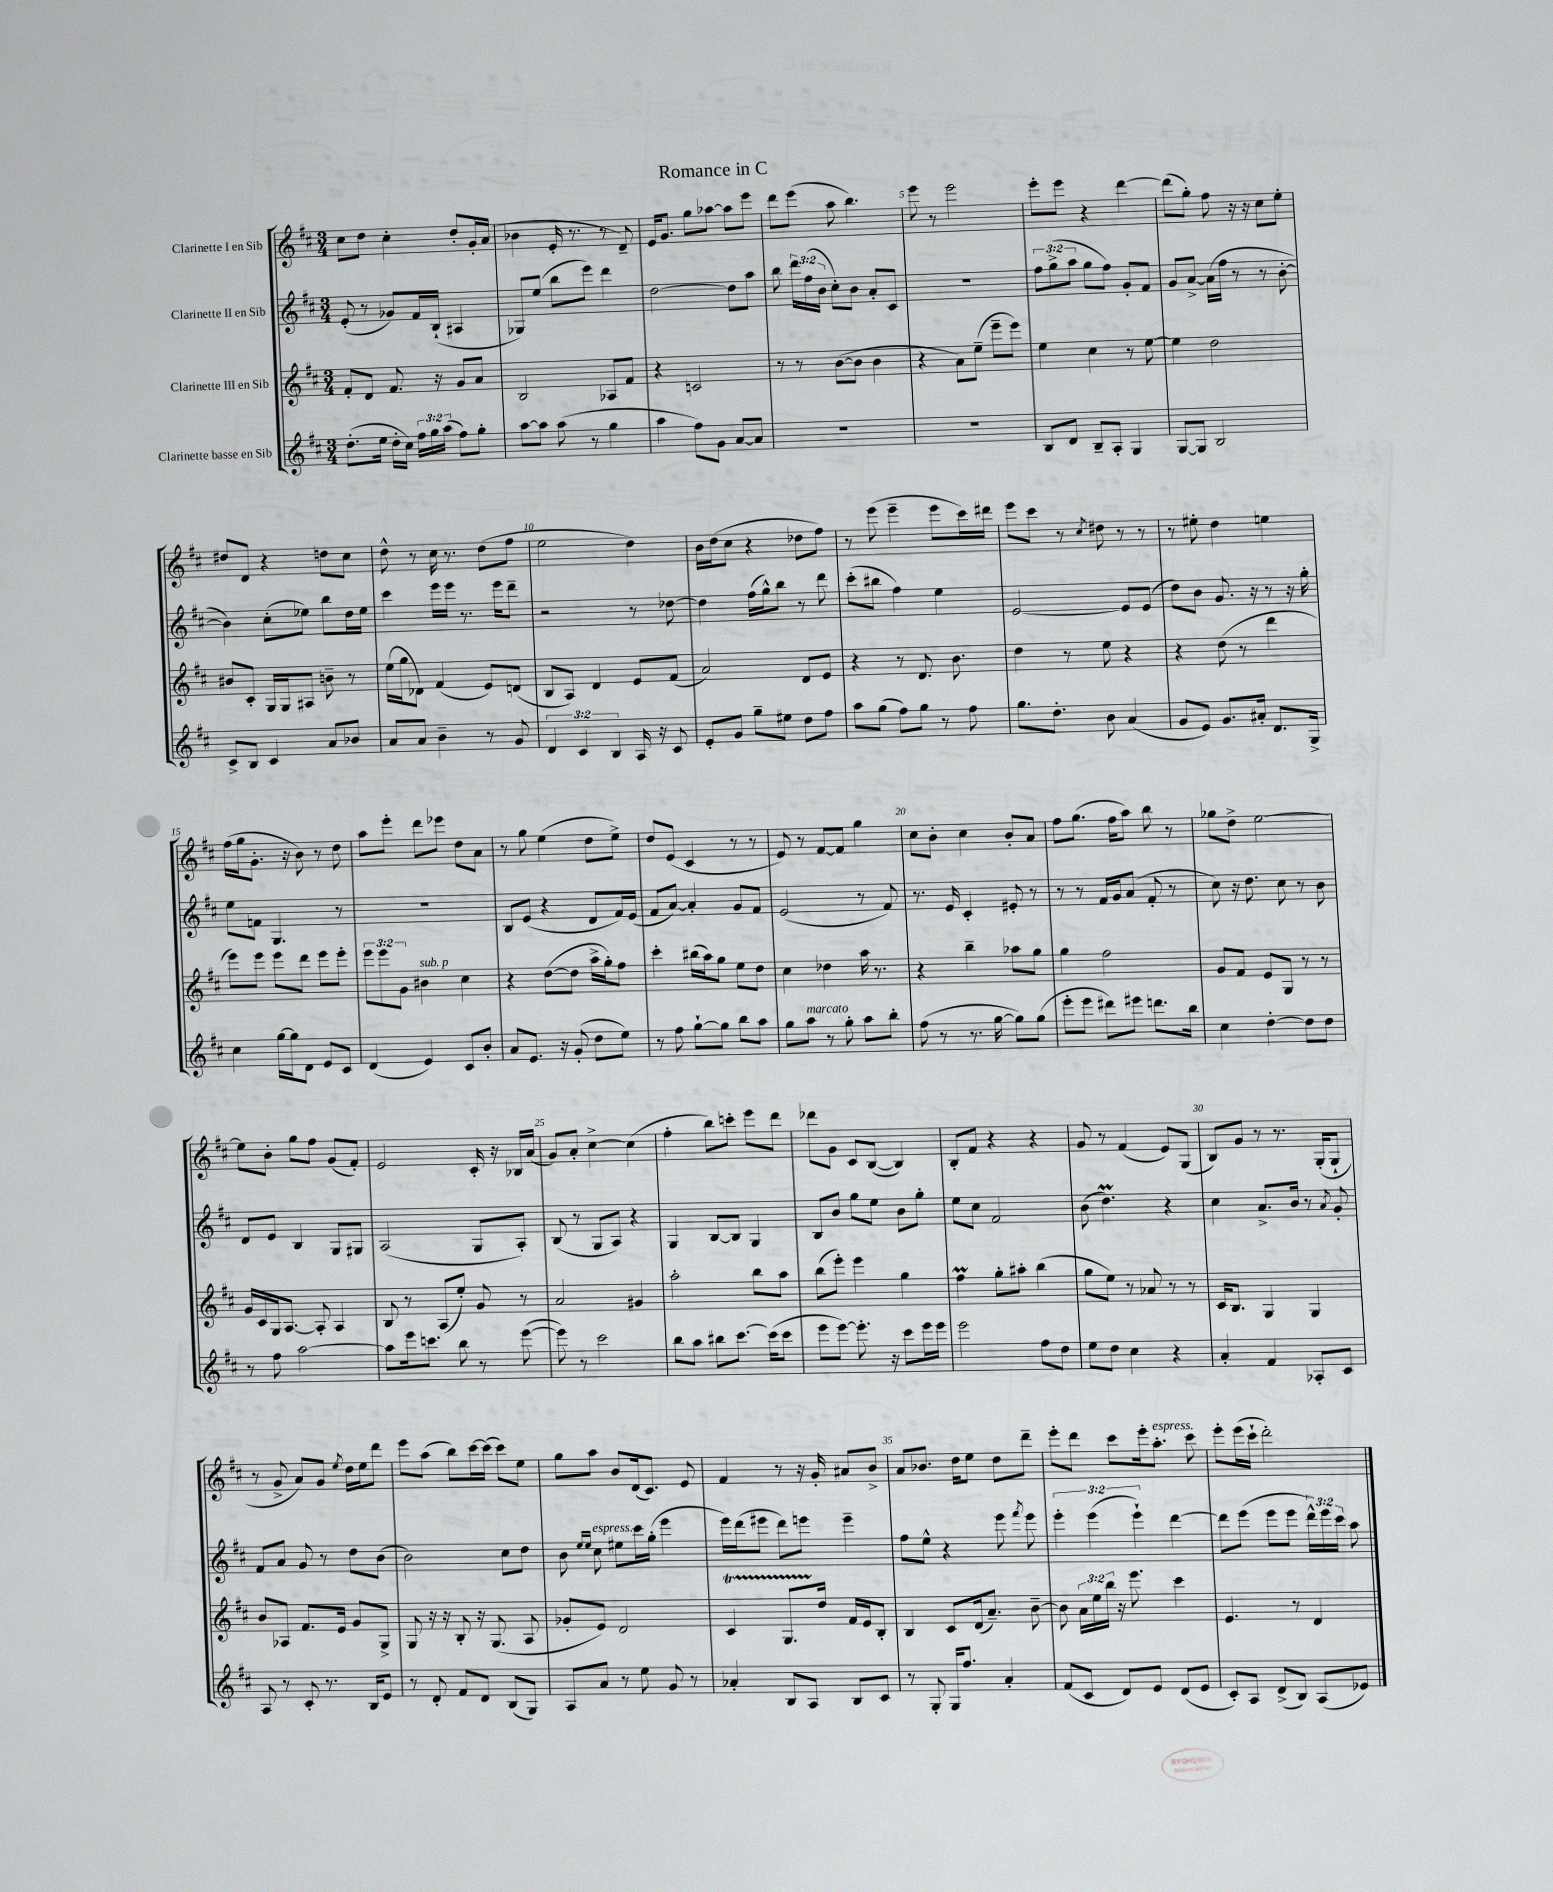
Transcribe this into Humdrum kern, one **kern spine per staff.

**kern	**kern	**kern	**kern
*staff4	*staff3	*staff2	*staff1
*clefG2	*clefG2	*clefG2	*clefG2
*k[f#c#]	*k[f#c#]	*k[f#c#]	*k[f#c#]
*M3/4	*M3/4	*M3/4	*M3/4
(8.dd'	8f#'	(8e'	8cc#
.	8d	8r	8dd
16ee	.	.	.
16dd'	8.f#	8g-)	4cc#'
16cc#)	.	.	.
24ff#	.	16f#	.
24gg	.	.	.
.	16r	(16B`	.
(24aa	.	.	.
8ff#)	8g	4A#	8dd'
8gg'	8a	.	16g'
.	.	.	(16a
=	=	=	=
[8aa	2B	8G-)	4b-
8aa]	.	(8ee	.
(8aa	.	8bb	16e'
.	.	.	8.r
8r	.	8eee)	.
4gg	8A-	4ddd	8r
.	8f#	.	8d~)
=	=	=	=
4aa	4r	[2dd	16e
.	.	.	8.g
8ff#)	2c	.	8gg
8g	.	.	[8aa-
[8a	.	8dd]	8aa-]
8a]	.	8aa	8eee
=	=	=	=
2.r	8r	8bb	8ddd
.	8r	24ddd	(8eee
.	.	(24ff#	.
.	.	24b	.
.	([8b	8cc#')	8aa
.	8b]	8b	4.bb)
.	4b	8a'	.
.	.	8c#	.
=	=	=	=
2.r	4r	2.r	8eee
.	.	.	8r
.	8a)	.	2eee
.	(8ee~	.	.
.	8eee~	.	.
.	8eee)	.	.
=	=	=	=
8B	4ee	12ff#	8eee'
.	.	(12gg^	.
8d	.	.	8eee
.	.	12aa	.
8B~	4cc#	8gg	4r
8A'	.	8ff#)	.
4G	8r	8g'	[4ddd
.	[8ee	8f#	.
=	=	=	=
[8G	4ee]	8g	(8ddd]
8G]	.	[8a^	8gg')
2B	2dd	(16a]	8ff#
.	.	16ff#	.
.	.	8r	16r
.	.	.	16r
.	.	8r	8cc#
.	.	[8b'	8ee'
=	=	=	=
8c#^	8b#	4b])	8dd#
8B	8c#'	.	8d
4c#	16G	(8cc#'	4r
.	16G	.	.
.	8A#	8ee-)	.
8a	8b~	8bb	8dd
8b-	8r	16dd	8cc#
.	.	16ee-	.
=	=	=	=
8a	(16ee	4ccc#	8dd^^
.	16gg	.	.
8a	8d-)	.	8r
4b~	(4f#	16eee	16cc#
.	.	16eee	8.r
.	.	8.r	.
8r	8e)	.	(8dd
.	.	16eee	.
8g	(8d	8ddd~	8ff#
=	=	=	=
6d	8B	2r	2ee
.	8A)	.	.
6c#	.	.	.
.	4d	.	.
6B	.	.	.
16A	8e	8r	4dd)
16r	.	.	.
8c#	(8f#	[8dd-	.
=	=	=	=
8e'	2a)	4dd-]	16b
.	.	.	(16dd
8g	.	.	8cc#
8gg~	.	(16ff#	4r
.	.	16gg^^)	.
8ee#	.	8bb	.
8dd	8d	8r	8dd-
8ff#	8e	8ddd	8ff#)
=	=	=	=
8aa	4r	(8ccc#'	8r
(8gg	.	8bb#	(8eee
8ff#)	8r	4ff#)	4eee~
8gg	8.d	.	.
8r	.	4ee	8eee
.	8.b	.	.
8ff#	.	.	16ccc#)
.	.	.	16ddd#
=	=	=	=
8.gg	4dd	[2e	8eee
.	.	.	8ccc#
8.dd'	.	.	.
.	8r	.	8r
.	.	.	8qcc#
8b	8ee	.	8dd#
(4a	4r	8e]	8r
.	.	(8e	8r
=	=	=	=
8g	4r	8dd)	8r
8e)	.	8b	8ee#'
8.g	(8dd	8.g	4dd
.	8r	.	.
16a#'	.	16r	.
8.d	4ddd	8r	4ee
.	.	16r	.
16G^	.	16gg'	.
=	=	=	=
4cc#	8eee)	8ee	(16ff#
.	.	.	16gg
.	8eee	8f	8.g'
[16gg	8eee	4.G	.
16gg]	.	.	16r
8d	8ddd	.	8b)
8e	8eee	.	8r
8c#	8eee'	8r	8dd
=	=	=	=
(4d	12eee	2.r	8aa
.	12eee	.	.
.	.	.	8eee'
.	12g	.	.
4e)	4b#	.	8ddd
.	.	.	8eee-
8c#	4cc#	.	8dd
8b'	.	.	8a
=	=	=	=
8a	4r	8B	8r
8.e	.	(8e	8gg
.	([8dd	4r	(4ee
16r	.	.	.
(8g'	8dd]	.	.
8dd	16aa^	8d	8dd
.	16gg')	.	.
8ee)	8ff#	16f#)	8ee^)
.	.	(16e	.
=	=	=	=
8r	4ccc#'	8f#	8dd
8ff#	.	[8a)	(8e
[8gg`	(16bb#	4a']	4c#
.	16aa)	.	.
8gg]	8gg	.	.
8bb	8ee	8g	8r
8aa	8dd	8f#	8r
=	=	=	=
8gg	4cc#	(2e	8e)
8aa	.	.	8r
8r	4dd-	.	[8f#
8gg'	.	.	8f#]
8aa	16aa	8r	4gg
.	8.r	.	.
8bb'	.	8f#)	.
=	=	=	=
(8ff#	4r	8.r	8cc#
8r	.	.	8b'
.	.	16e	.
8.r	4bb~	4c#'	4cc#
[16gg	.	.	.
8gg])	8aa-	8e#'	8b'
(8gg	8gg	8r	8a
=	=	=	=
8eee'	4gg	8r	8ff#
8eee	.	8r	(8.gg
8ddd#)	2ff#	16f#	.
.	.	16g	16ff#
8eee#	.	(8a	8aa)
8.ddd	.	8f#'	8bb
.	.	8r	8r
16bb	.	.	.
=	=	=	=
4cc#	8g	8cc#)	8gg-
.	8f#	16r	8dd^
.	.	8.dd	.
[4dd'	8e	.	[2ee
.	8G	8cc#	.
8dd]	8r	8r	.
8dd	8r	8b	.
=	=	=	=
8r	16g	8d	8ee]
.	16c#	.	.
8ff#	16G	8e	8b'
.	[8.A	.	.
[2aa	.	4B	8gg
.	8A']	.	8ff#
.	4A	8G	(8g
.	.	8G#	8f#')
=	=	=	=
8aa]	8B	(2A	2e
16eee	8r	.	.
8.ccc	.	.	.
.	(8A	.	.
8bb	8ee')	.	.
8r	8g	8G	16c#'
.	.	.	16r
([8eee	8r	8A')	16B-
.	.	.	(16a
=	=	=	=
8eee])	2a	(8B	8g)
8r	.	8r	8a'
2ccc#	.	8G	[4cc#^
.	.	8A)	.
.	4g#	4r	(4cc#]
=	=	=	=
8bb	2aa'	4G	4ff#'
8aa	.	.	.
8bb#	.	[8B	8bb)
[8.ccc#	.	8B]	8ccc'
.	8bb	4G	8eee
(16ccc#]	.	.	.
8ccc#	8aa	.	8ddd
=	=	=	=
8eee	(8bb	8B	8ddd-
[8eee)	8eee')	8b	8g
8.eee']	4eee	8gg	8c#
.	.	8ee	([8B
16r	.	.	.
8ccc#	4gg	8b	4B])
16eee	.	8gg'	.
16eee	.	.	.
=	=	=	=
2eee	4ff#	8ee	8B'
.	.	8cc#	8f#
.	8gg'	2f#	4r
.	8aa#'	.	.
8ff#	(4bb	.	4r
8dd	.	.	.
=	=	=	=
8ee	8gg	(8b	8g
8dd	8ee)	4.dd)	8r
4cc#	8r	.	(4f#
.	8a-	.	.
4r	8r	4r	8e)
.	8r	.	(8G
=	=	=	=
4a'	16c#	4cc#	8B)
.	8.B	.	.
.	.	.	8g
4f#	4G	8.a^	8r
.	.	.	8.r
.	.	16b	.
8A-'	4G	8r	.
.	.	.	(16G'
.	.	8qa	.
8c#	.	8g'	8G`
=	=	=	=
8A	8b	8f#	8r
8r	8A-	8a	8g^
8c#'	8.f#	8g	8a)
8.r	.	8r	8g
.	16e	.	.
.	.	.	8qee
.	8g	8dd	16dd
16B	.	.	16ee
8e	8G^	(8b	8ddd
=	=	=	=
8r	8G	2b)	8eee
8d'	16r	.	(8aa
.	16r	.	.
8f#	8B'	.	8bb)
8d	16r	.	[16ccc#
.	(8.G	.	(16ccc#]
(8B	.	8cc#	8ccc#)
8G)	8A	8dd	8ee
=	=	=	=
8A	8g-'	8b	8gg
.	.	16qqee	.
.	.	16qqee	.
8a	8e)	8cc#	8aa
8r	2d	8ee#	8b
8ee	.	16ccc#	(16d
.	.	(16gg'	8.c#)
8g	.	4eee	.
8r	.	.	8e
=	=	=	=
4a-'	4c#	16eee)	4f#
.	.	(16ddd	.
.	.	8eee#	.
8B	8.G	8ddd)	8r
8A	.	8eee	16r
.	16dd	.	16g'
8B	16f#	4eee~	8a#
.	16e	.	.
8c#	8B'	.	8b^
=	=	=	=
8r	4B	8ff#	8a
8G'	.	8ee^^	8.b-
16G	8c#	4r	.
8.ff#	.	.	16dd
.	(16d	.	8ee
.	8.a~)	.	.
4a'	.	8eee	8dd
.	.	8qfff#	.
.	[8b~	8eee	8ddd~
=	=	=	=
(8f#	8b]	6eee'	8eee'
8c#	24a	.	8ddd
.	24ee	(6eee	.
.	24bb	.	.
8d)	16r	.	8ccc#
.	8.eee	.	.
.	.	6eee`)	.
8e	.	.	16eee'
.	.	.	8.aa'
(8d	4ccc#	[4ddd	.
8e	.	.	8ccc#
=	=	=	=
8c#')	4.e	8ddd]	8eee'
8A	.	(8eee	(16eee
.	.	.	16ccc#`
(8d^	.	8eee	2ddd')
8B)	8r	8eee	.
(8A	4d	24ddd^^)	.
.	.	24eee	.
.	.	24ccc#	.
8e-)	.	8aa	.
==	==	==	==
*-	*-	*-	*-
